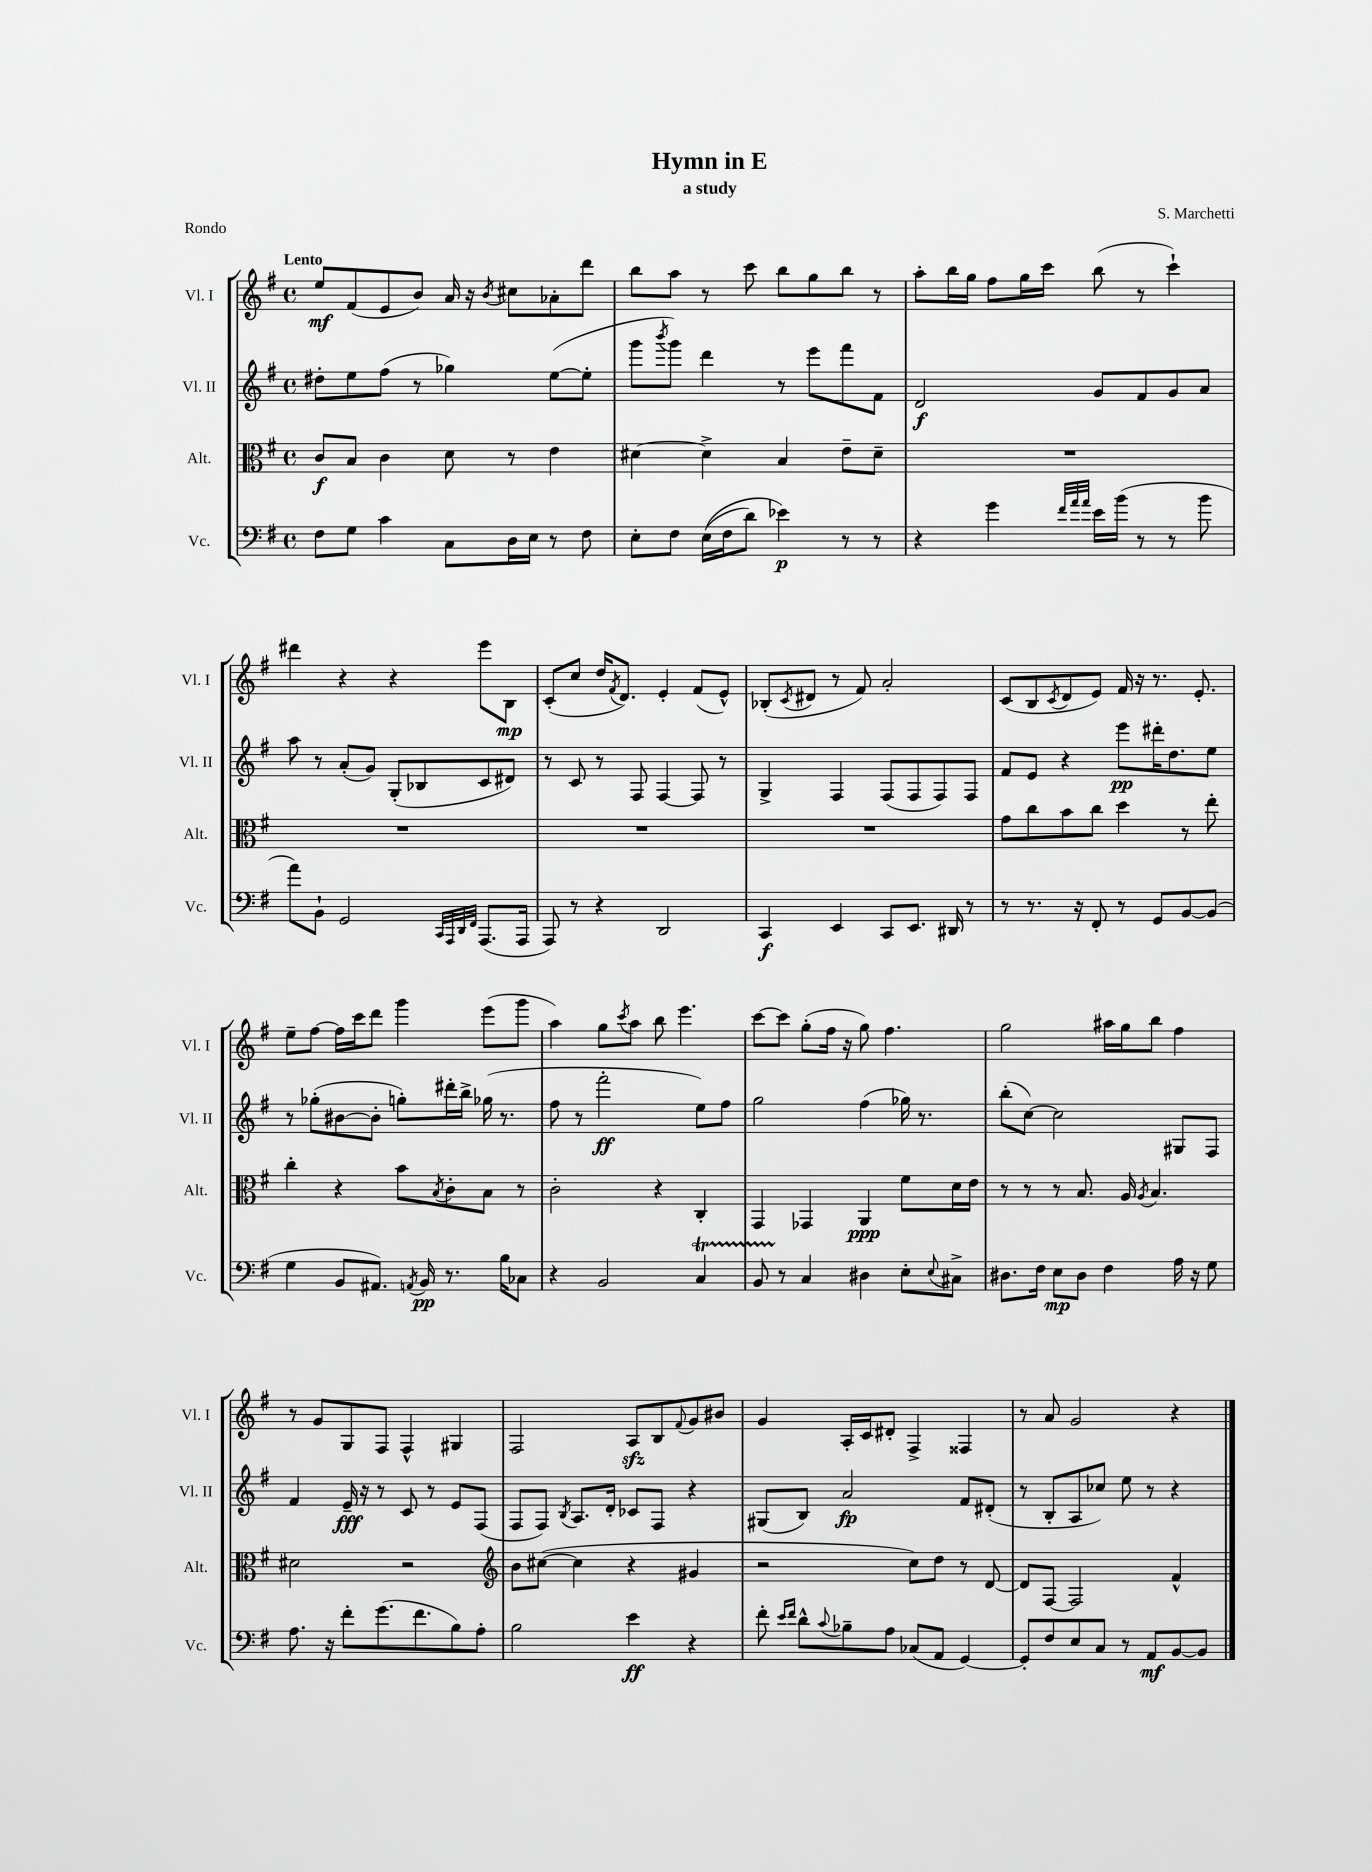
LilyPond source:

\header { title = "Hymn in E" composer = "S. Marchetti" subtitle = "a study" piece = "Rondo" }
<<
\new StaffGroup <<
\new Staff = "s0" \with { instrumentName = "Vl. I" shortInstrumentName = "Vl. I" } {
    \clef treble \key g \major \defaultTimeSignature \time 4/4 \tempo "Lento"
    e''8\mf fis'8( e'8 b'8) a'16 r16 \acciaccatura { b'8 } cis''8 aes'8-. d'''8 |
    b''8 a''8 r8 c'''8 b''8 g''8 b''8 r8 |
    a''8-. b''16 g''16 fis''8 g''16 c'''16 b''8( r8 c'''4-!) |
    dis'''4 r4 r4 e'''8 b8\mp |
    c'8-.( c''8 d''16 \acciaccatura { fis'8 } d'8.) e'4-. fis'8( e'8-^) |
    bes8-.( \acciaccatura { c'8 } dis'8 r8 fis'8) a'2-. |
    c'8( b8 \acciaccatura { c'8 } d'8 e'8) fis'16 r16 r8. e'8.-. |
    e''8-- fis''8~ fis''16 c'''16 d'''8 g'''4 e'''8( g'''8 |
    a''4) g''8 \acciaccatura { c'''8 } a''8 b''8 e'''4. |
    c'''8~ c'''8 g''8-.( fis''16 r16 g''8) fis''4. |
    g''2 ais''16 g''16 b''8 fis''4 |
    r8 g'8 g8 fis8 fis4-^ gis4 |
    fis2 a8\sfz b8 \appoggiatura { fis'8 } g'8 bis'8 |
    g'4 a16-. c'16 dis'8-. fis4-> fisis4 |
    r8 a'8 g'2 r4 \bar "|." |
}
\new Staff = "s1" \with { instrumentName = "Vl. II" shortInstrumentName = "Vl. II" } {
    \clef treble \key g \major \defaultTimeSignature \time 4/4
    dis''8-. e''8 fis''8( r8 ges''4) e''8~( e''8-. |
    g'''8 \acciaccatura { b'''8 } g'''8) d'''4 r8 e'''8 fis'''8 fis'8 |
    d'2\f g'8 fis'8 g'8 a'8 |
    a''8 r8 a'8-.( g'8) g8-.( bes8 c'8 dis'8) |
    r8 c'8 r8 fis8 fis4~ fis8 r8 |
    g4-> fis4 fis8( fis8 fis8) fis8 |
    fis'8 e'8 r4 e'''8\pp dis'''16-. d''8. e''8 |
    r8 ges''8-.( bis'8~ bis'8-. g''8-.) dis'''16-. b''16-> ges''16( r8. |
    fis''8 r8 fis'''2-.\ff e''8) fis''8 |
    g''2 fis''4( ges''16) r8. |
    b''8-.( c''8~) c''2 gis8 fis8 |
    fis'4 e'16--\fff r16 r8 c'8 r8 e'8 fis8( |
    fis8 fis8) \acciaccatura { b8 } a8. d'16-. ces'8 fis8 r4 |
    gis8( b8) a'2\fp fis'8 dis'8-.( |
    r8 b8-. a8 ces''8) e''8 r8 r4 \bar "|." |
}
\new Staff = "s2" \with { instrumentName = "Alt." shortInstrumentName = "Alt." } {
    \clef alto \key g \major \defaultTimeSignature \time 4/4
    c'8\f b8 c'4 d'8 r8 e'4 |
    dis'4~ dis'4-> b4 e'8-- dis'8-- |
    R1 |
    R1 |
    R1 |
    R1 |
    g'8 c''8 b'8 c''8 d''4 r8 e''8-. |
    c''4-. r4 b'8 \acciaccatura { b8 } c'8-. b8 r8 |
    c'2-. r4 c4-. |
    g,4 ges,4 a,4\ppp fis'8 d'16 e'16 |
    r8 r8 r8 b8. a16 \acciaccatura { a8 } b4. |
    dis'2 r2 |
    \clef treble b'8 cis''8~( cis''4 r4 gis'4 |
    r2 c''8) d''8 r8 d'8~ |
    d'8 fis8~ fis2 fis'4-^ \bar "|." |
}
\new Staff = "s3" \with { instrumentName = "Vc." shortInstrumentName = "Vc." } {
    \clef bass \key g \major \defaultTimeSignature \time 4/4
    fis8 g8 c'4 c8 d16 e16 r8 fis8 |
    e8-. fis8 e16(\( fis16 d'8) ees'4\p\) r8 r8 |
    r4 g'4 \grace { fis'32 a'32 a'32 } e'16 b'16( r8 r8 b'8 |
    a'8) b,8-! g,2 \grace { c,32 a,,32 d,32 fis,32 } a,,8.( a,,16 |
    a,,8) r8 r4 d,2 |
    c,4\f e,4 c,8 e,8. dis,16 r8 |
    r8 r8. r16 fis,8-. r8 g,8 b,8~ b,8( |
    g4 b,8 ais,8.) \acciaccatura { a,8 } b,16\pp r8. b16 ces8 |
    r4 b,2 c4\startTrillSpan |
    b,8 r8\stopTrillSpan c4 dis4 e8-. \appoggiatura { e8 } cis8-> |
    dis8. fis16 e8\mp dis8 fis4 a16 r16 g8 |
    a8. r16 fis'8-. g'8.( fis'8. b8) a8-. |
    b2 e'4\ff r4 |
    fis'8-. \grace { e'16 fis'16 } d'8-^ \appoggiatura { c'8 } bes8-- a8 ces8( a,8 g,4~) |
    g,8-. fis8 e8 c8 r8 a,8\mf b,8~ b,8 \bar "|." |
}
>>
>>
\layout { \context { \Score \remove "Bar_number_engraver" } }
